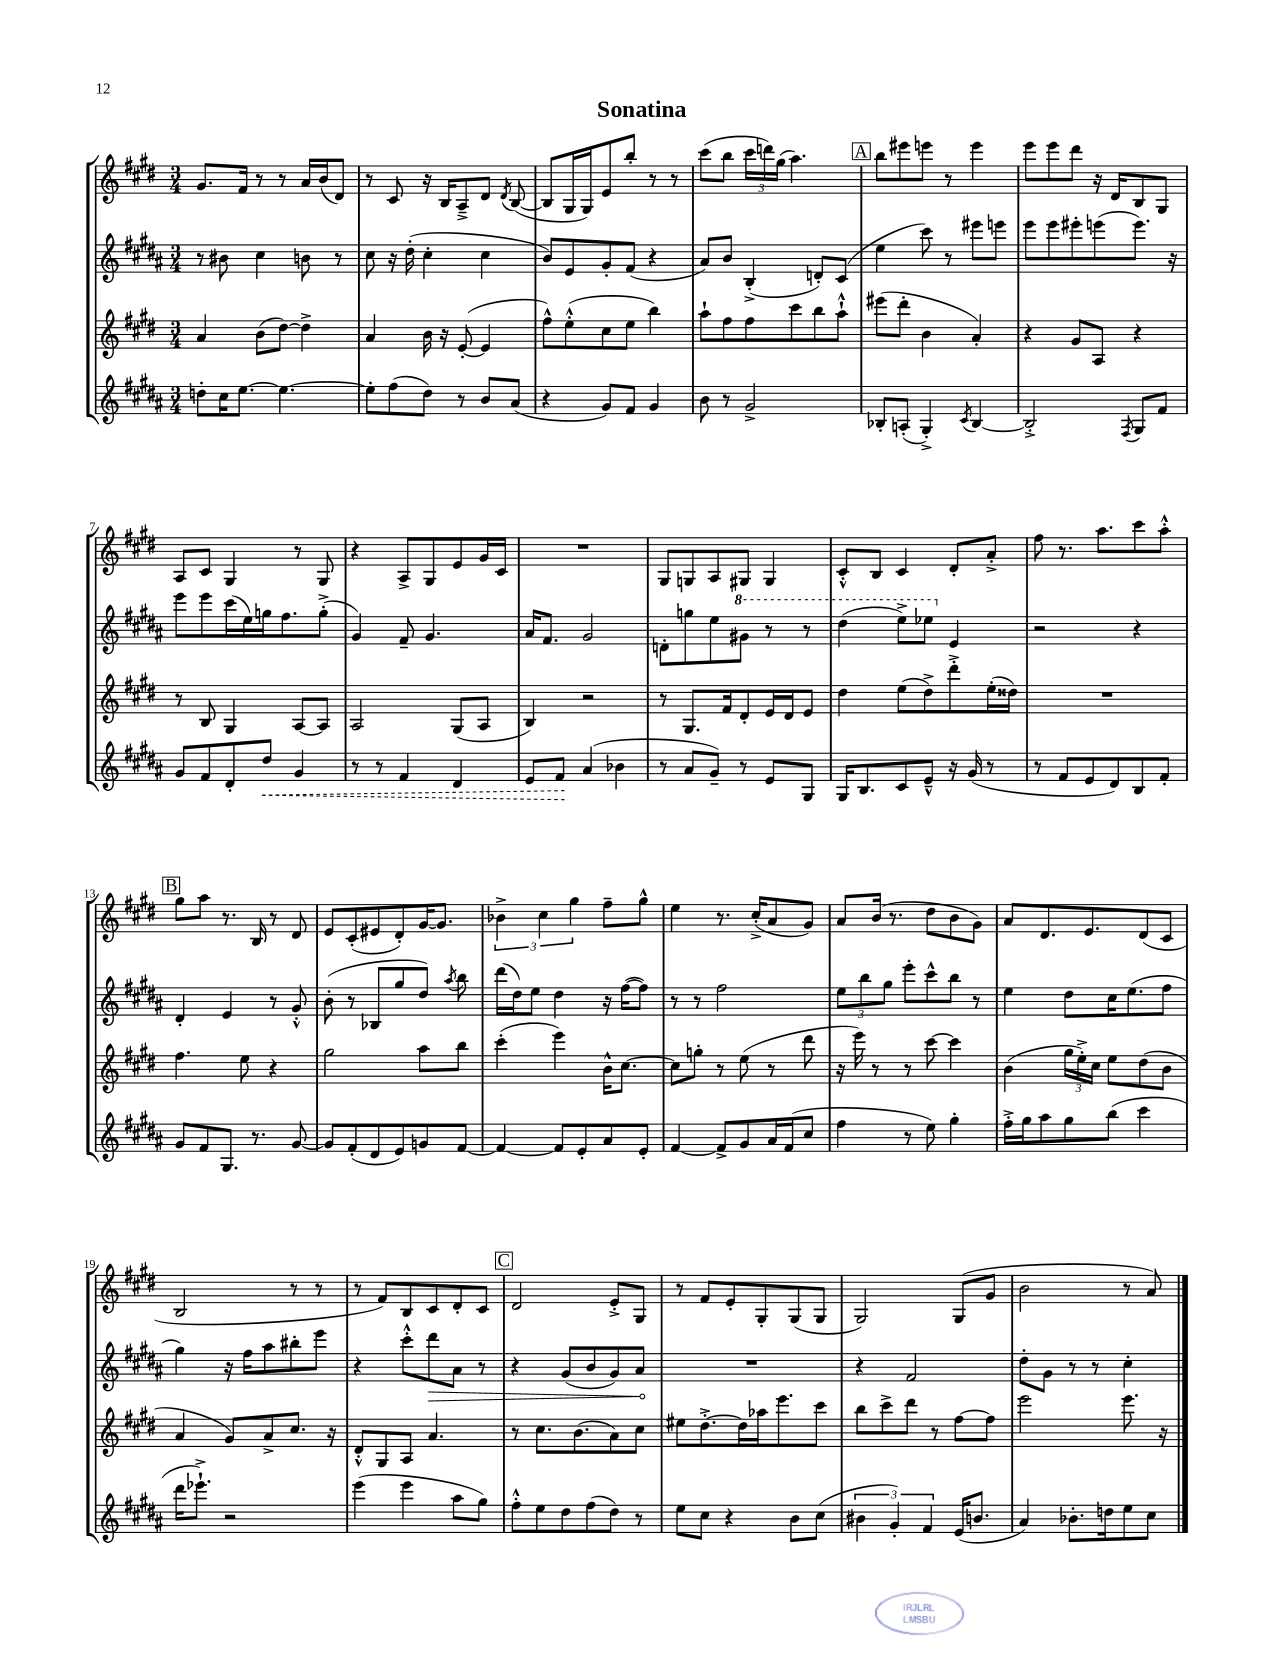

**kern	**dynam	**kern	**kern	**dynam	**kern
*part4	*part4	*part3	*part2	*part2	*part1
*staff4	*staff4	*staff3	*staff2	*staff2	*staff1
*clefG2	*	*clefG2	*clefG2	*	*clefG2
*k[f#c#g#d#a#]	*	*k[f#c#g#d#]	*k[f#c#g#d#a#]	*	*k[f#c#g#d#]
*M3/4	*	*M3/4	*M3/4	*	*M3/4
=1	=1	=1	=1	=1	=1
8ddn'\L	.	4a/	8r	.	8.g#/L
16cc#\K	.	.	8b#X\	.	.
[8.ee\J	.	.	.	.	16f#/Jk
.	.	(8b\L	4cc#\	.	8r
4.ee\_	.	[8dd#\J)	.	.	8r
.	.	4dd#^\]	8bn\	.	16a/LL
.	.	.	.	.	(16b/J
.	.	.	8r	.	8d#/J)
=2	=2	=2	=2	=2	=2
8ee'\L]	.	4a/	8cc#\	.	8r
(8ff#\	.	.	16r	.	8c#/
.	.	.	(16dd#'\	.	.
8dd#\J)	.	16b\	4cc#'\	.	16r
.	.	16r	.	.	16B/KL
8r	.	([8e'/	.	.	8A~^/
8b/L	.	4e/]	4cc#\	.	8d#/J
.	.	.	.	.	8qd#/
(8a#/J	.	.	.	.	([8B/
=3	=3	=3	=3	=3	=3
4r	.	8ff#^^\L)	8b/L)	.	8B/L]
.	.	(8ee'^^\	8e/	.	16G#/L
.	.	.	.	.	16G#/J)
8g#/L)	.	8cc#\	8g#'/	.	8e/
8f#/J	.	8ee\J	(8f#/J	.	8bb'/J
4g#/	.	4bb\)	4r	.	8r
.	.	.	.	.	8r
=4	=4	=4	=4	=4	=4
8b\	.	8aa`\L	8a#/L)	.	(8ccc#\L
8r	.	8ff#\	8b/J	.	8bb\J
2g#^/	.	8ff#\	(4B'^/	.	24ccc#\LL
.	.	.	.	.	24dddn\)
.	.	.	.	.	(24gg#\JJ
.	.	8ccc#\	.	.	4.aa\)
.	.	8bb\	8dn'/L)	.	.
.	.	8aa`^^\J	(8c#/J	.	.
!!LO:REH:place=s1:t=A
=5	=5	=5	=5	=5	=5
8B-X'/L	.	(8eee#X\L	4ee\	.	8bb\L
(8An'/J	.	8ddd#'\J	.	.	8eee#X\
4G#'^/)	.	4b\	8ccc#\)	.	8eeen\J
.	.	.	8r	.	8r
8qc#/	.	.	.	.	.
[4B-/	.	4a'/)	8eee#X\L	.	4eee\
.	.	.	8eeen\J	.	.
=6	=6	=6	=6	=6	=6
2B-'^/]	.	4r	8eee\L	.	8eee\L
.	.	.	8eee\	.	8eee\
.	.	8g#/L	8eee#X'\	.	8ddd#\J
.	.	8A/J	(8eeen\	.	16r
.	.	.	.	.	16d#/KL
8qF#/	.	.	.	.	.
8G#/L	.	4r	8.eee\J)	.	8B/
8f#/J	.	.	.	.	8G#/J
.	.	.	16r	.	.
!!LO:LB:g=z
=7	=7	=7	=7	=7	=7
8g#/L	.	8r	8eee\L	.	8A/L
8f#/	.	8B/	8eee\	.	8c#/J
8d#'/	.	4G#/	(16ccc#\L	.	4G#/
.	.	.	16ee\)	.	.
!	!LO:HP:b	!	!	!	!
8dd#/J	<	.	16ggn\J	.	.
.	.	.	8.ff#\	.	.
4g#/	.	[8A/L	.	.	8r
.	.	8A/J]	(8gg'^\J	.	8G#/
=8	=8	=8	=8	=8	=8
8r	.	2A/	4g#/)	.	4r
8r	.	.	.	.	.
4f#/	.	.	8f#~/	.	8A^/L
.	.	.	4.g#/	.	8G#/
4d#/	.	(8G#/L	.	.	8e/
.	.	8A/J	.	.	16g#/L
.	.	.	.	.	16c#/JJ
=9	=9	=9	=9	=9	=9
8e/L	.	4B/)	16a#/KL	.	2.r
.	.	.	8.f#/J	.	.
8f#/J	.	.	.	.	.
(4a#/	[	2r	2g#/	.	.
4b-X\	.	.	.	.	.
=10	=10	=10	=10	=10	=10
8r	.	8r	8dn'\L	.	8G#/L
8a#/L	.	8.G#/L	8ggn\	.	8Gn/
8g#~/J)	.	.	8ee\	.	8A/
.	.	16f#/k	.	.	.
*	*	*	*8va	*	*
8r	.	8d#'/	8gg#X\J	.	8G#X/J
8e/L	.	16e/L	8r	.	4G#/
.	.	16d#/J	.	.	.
8G#/J	.	8e/J	8r	.	.
=11	=11	=11	=11	=11	=11
16G#/KL	.	4dd#\	(4ddd#\	.	8c#'^^/L
8.B/	.	.	.	.	.
.	.	.	.	.	8B/J
8c#/	.	(8ee\L	8eee^\L)	.	4c#/
8e~^^/J	.	8dd#^\)	8eee-X\J	.	.
*	*	*	*X8va	*	*
16r	.	8ddd#'^\	4e/	.	8d#'/L
(16g#/	.	.	.	.	.
8r	.	(16ee'\L	.	.	8a'^/J
.	.	16dd##X\JJ)	.	.	.
=12	=12	=12	=12	=12	=12
8r	.	2.r	2r	.	8ff#\
8f#/L	.	.	.	.	8.r
8e/	.	.	.	.	.
.	.	.	.	.	8.aa\L
8d#/)	.	.	.	.	.
8B/	.	.	4r	.	8ccc#\
8f#'/J	.	.	.	.	8aa'^^\J
!!LO:LB:g=z
!!LO:REH:place=s1:t=B
=13	=13	=13	=13	=13	=13
8g#/L	.	4.ff#\	4d#'/	.	8gg#\L
8f#/	.	.	.	.	8aa\J
8.G#/J	.	.	4e/	.	8.r
.	.	8ee\	.	.	.
8.r	.	.	.	.	16B/
.	.	4r	8r	.	8r
[8g#/	.	.	8g#'^^/	.	8d#/
=14	=14	=14	=14	=14	=14
8g#/L]	.	2gg#\	(8b'\	.	8e/L
(8f#'/	.	.	8r	.	(8c#'/
8d#/	.	.	8B-X/L	.	8e#X/
8e/)	.	.	8gg#/	.	8d#'/)
8gn/	.	8aa\L	8dd#/J)	.	[16g#/K
.	.	.	.	.	8.g#/J]
.	.	.	8qaa#/	.	.
[8f#/J	.	8bb\J	8bb\	.	.
=15	=15	=15	=15	=15	=15
4f#/_	.	(4ccc#'\	(16ddd#\LL	.	6b-X^\
.	.	.	16dd#\J)	.	.
.	.	.	8ee\J	.	.
.	.	.	.	.	6cc#\
8f#/L]	.	4eee\)	4dd#\	.	.
.	.	.	.	.	6gg#\
8e'/	.	.	.	.	.
8a#/	.	16b^^\KL	16r	.	8ff#~\L
.	.	[8.cc#\J	([16ff#\KL	.	.
8e'/J	.	.	8ff#\J])	.	8gg#^^\J
=16	=16	=16	=16	=16	=16
[4f#/	.	8cc#\L]	8r	.	4ee\
.	.	8ggn'\J	8r	.	.
8f#^/L]	.	8r	2ff#\	.	8.r
8g#/	.	(8ee\	.	.	.
.	.	.	.	.	(16cc#'^/KL
16a#/L	.	8r	.	.	8a/
(16f#/J	.	.	.	.	.
8cc#/J	.	8ddd#\	.	.	8g#/J)
=17	=17	=17	=17	=17	=17
4ff#\	.	16r	12ee\L	.	8a/L
.	.	16eee\)	.	.	.
.	.	.	12bb\	.	.
.	.	8r	.	.	(16b/Jk
.	.	.	12gg#\J	.	.
.	.	.	.	.	8.r
8r	.	8r	8eee'\L	.	.
8ee\)	.	[8ccc#\	8ccc#^^\	.	8dd#\L
4gg#'\	.	4ccc#\]	8bb\J	.	8b\
.	.	.	8r	.	8g#\J)
=18	=18	=18	=18	=18	=18
16ff#'^\LL	.	(4b\	4ee\	.	8a/L
16gg#\J	.	.	.	.	.
8aa#\	.	.	.	.	8.d#/
8gg#\	.	24gg#\LL	8dd#\L	.	.
.	.	24ee'^\)	.	.	.
.	.	.	.	.	8.e/
.	.	24cc#\JJ	.	.	.
(8bb\J	.	8ee\L	16cc#\K	.	.
.	.	.	(8.ee\	.	.
4ccc#\	.	(8dd#\	.	.	(8d#/
.	.	8b\J	8ff#\J	.	8c#/J
!!LO:LB:g=z
=19	=19	=19	=19	=19	=19
16ddd#\KL	.	4a/	4gg#\)	.	2B/
8.eee-X`^\J)	.	.	.	.	.
2r	.	8g#/L)	16r	.	.
.	.	.	16ff#\KL	.	.
.	.	8a^/	8aa#\	.	.
.	.	8.cc#/J	8bb#X'\	.	8r
.	.	.	8eee\J	.	8r
.	.	16r	.	.	.
=20	=20	=20	=20	=20	=20
(4eee\	.	8d#'^^/L	4r	.	8r
.	.	8G#/	.	.	8f#/L)
4eee\	.	8A/J	8ccc#'^^\L	.	8B/
!	!	!	!	!LO:HP:b	!
.	.	4.a/	8ddd#\	>	8c#/
8aa#\L	.	.	8a#\J	.	8d#'/
8gg#\J)	.	.	8r	.	8c#/J
!!LO:REH:place=s1:t=C
=21	=21	=21	=21	=21	=21
8ff#'^^\L	.	8r	4r	.	2d#/
8ee\	.	8.cc#\L	.	.	.
8dd#\	.	.	(8g#/L	.	.
.	.	(8.b\	.	.	.
(8ff#\	.	.	8b/	.	.
8dd#\J)	.	8a\)	8g#/)	.	8e'^/L
8r	.	8cc#\J	8a#/J	.	8G#/J
.	.	.	.	]	.
=22	=22	=22	=22	=22	=22
8ee\L	.	8ee#X\L	2.r	.	8r
8cc#\J	.	[8.dd#'^\	.	.	8f#/L
4r	.	.	.	.	8e'/
.	.	16dd#\L]	.	.	.
.	.	16aa-X\J	.	.	8G#'/
.	.	8.eee\	.	.	.
8b\L	.	.	.	.	(8G#/
(8cc#\J	.	8ccc#\J	.	.	8G#/J
=23	=23	=23	=23	=23	=23
6b#X\	.	8bb\L	4r	.	2G#/)
.	.	8ccc#^\	.	.	.
6g#'/)	.	.	.	.	.
.	.	8ddd#\J	2f#/	.	.
6f#/	.	.	.	.	.
.	.	8r	.	.	.
(16e/KL	.	[8ff#\L	.	.	(8G#/L
8.bn/J	.	.	.	.	.
.	.	8ff#\J]	.	.	8g#/J
=24	=24	=24	=24	=24	=24
4a#/)	.	2eee\	8dd#'\L	.	2b\
.	.	.	8g#\J	.	.
8.b-X'\L	.	.	8r	.	.
.	.	.	8r	.	.
16ddn\k	.	.	.	.	.
8ee\	.	8.eee\	4cc#'\	.	8r
8cc#\J	.	.	.	.	8a/)
.	.	16r	.	.	.
==	==	==	==	==	==
*-	*-	*-	*-	*-	*-
